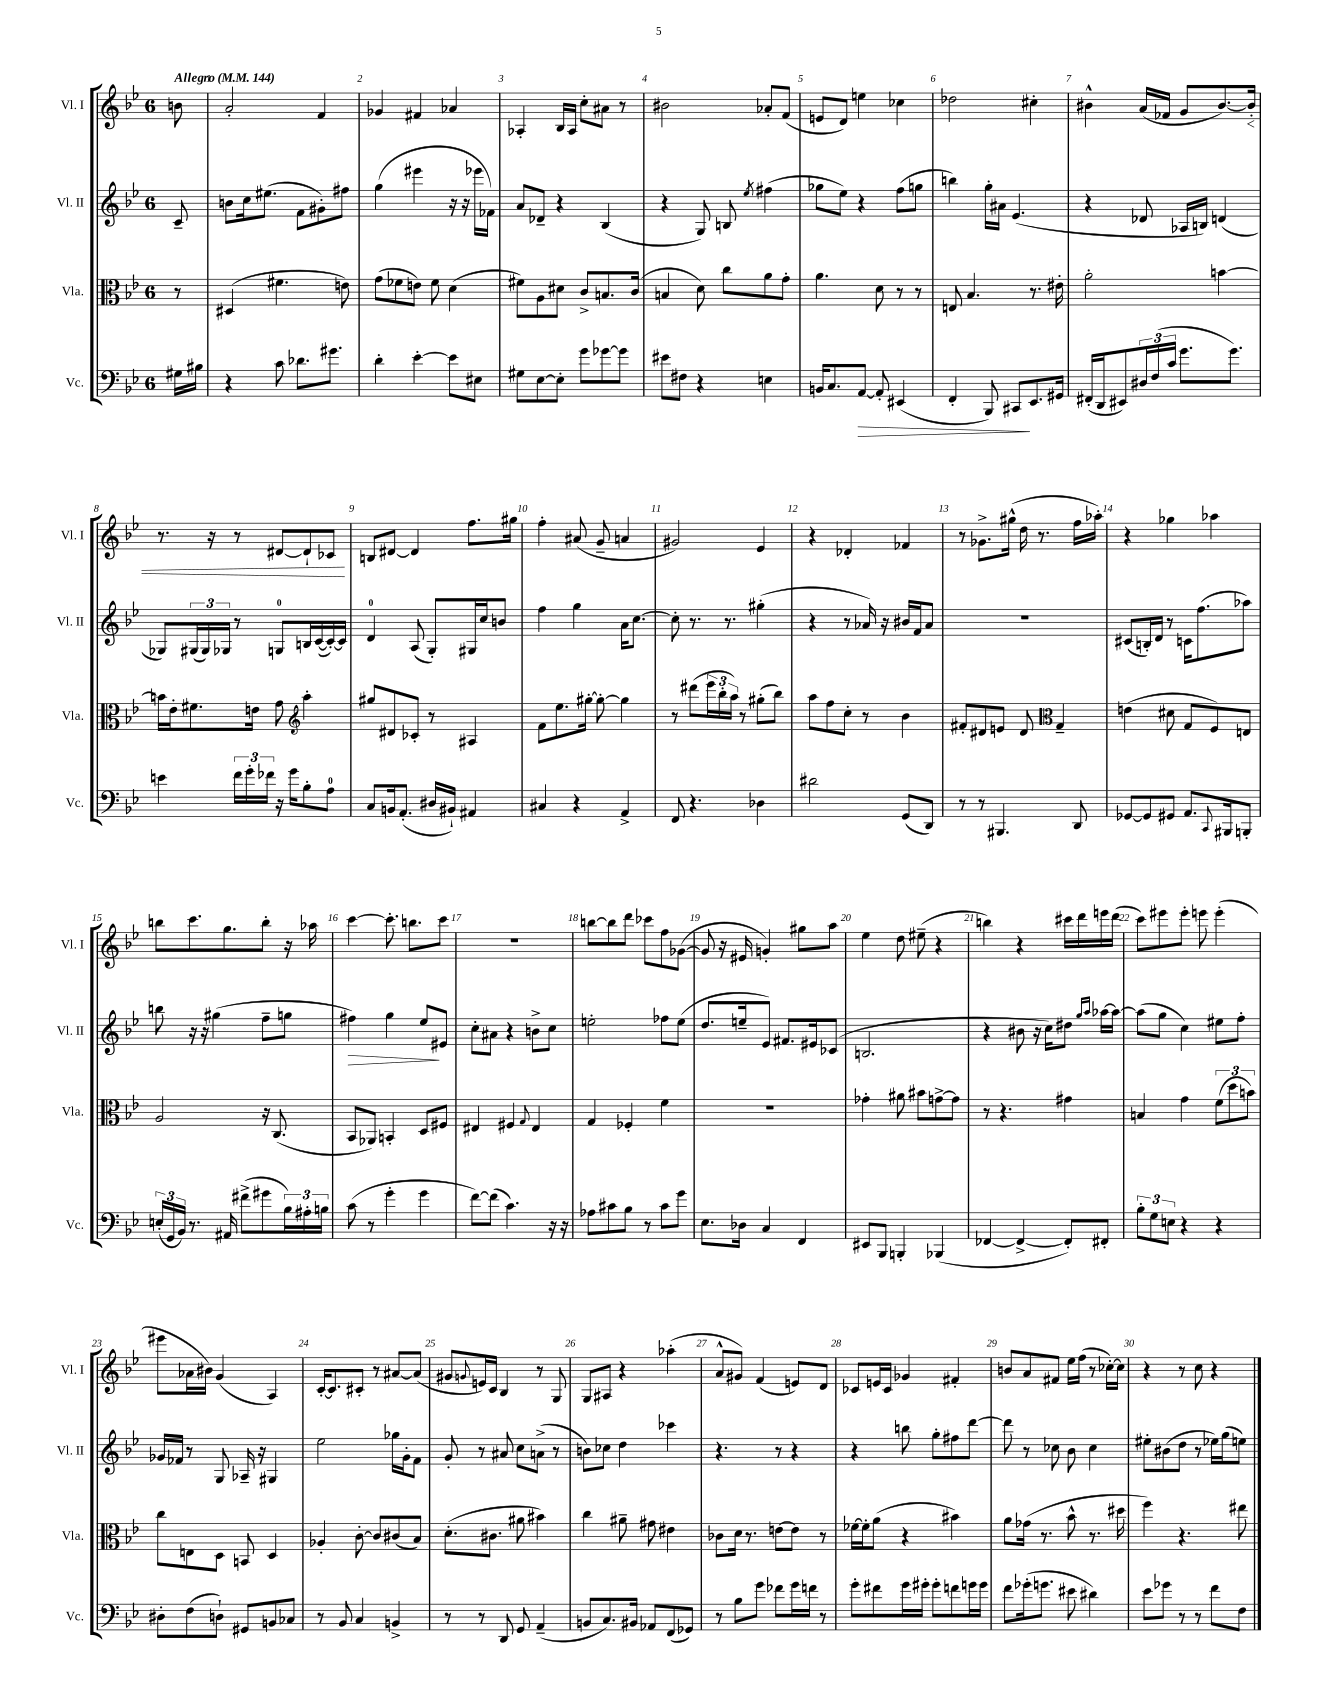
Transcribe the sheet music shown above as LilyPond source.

<<
\new StaffGroup <<
\new Staff = "s0" \with { instrumentName = "Vl. I" shortInstrumentName = "Vl. I" } {
    \clef treble \key bes \major \once \override Staff.TimeSignature.style = #'single-digit \time 6/8 \partial 8 \tempo "Allegro" 4 = 144
    b'8 |
    a'2-. f'4 |
    ges'4 fis'4 aes'4 |
    aes4-. bes16 aes16 c''8-. ais'8 r8 |
    bis'2 aes'8-. f'8( |
    e'8 d'8) e''4 ces''4 |
    des''2 cis''4-. |
    bis'4-^ a'16( fes'16 g'8 bis'8.~) bis'16-.\< |
    r8. r16 r8 dis'8~ dis'8-! ces'8\! |
    b8 dis'8~ dis'4 f''8. gis''16 |
    f''4-. ais'8( g'8-- a'4 |
    gis'2) ees'4 |
    r4 des'4-. fes'4 |
    r8 ges'8.-> gis''16-^( d''16 r8. f''16 aes''16-.) |
    r4 ges''4 aes''4 |
    b''8 c'''8. g''8. b''8-. r16 aes''16 |
    c'''4~ c'''8.-. b''8. c'''8 |
    R2. |
    b''8~ b''8 d'''8 ces'''8 f''8 ges'8~( |
    ges'8 r16 eis'16 g'4-.) gis''8 a''8 |
    ees''4 d''8 eis''8--( r4 |
    b''4) r4 cis'''16 d'''16 e'''16 d'''16( |
    c'''8) eis'''8 eis'''8-. e'''8 e'''4-.( |
    eis'''8 aes'16 bis'16) g'4( a4) |
    c'16~-. c'8. cis'8-. r8 ais'8~ ais'8( |
    gis'8 \appoggiatura { g'8 } e'16) c'16 bes4 r8 g8 |
    g8 ais8 r4 aes''4-.( |
    a'8-^ gis'8) f'4( e'8) d'8 |
    ces'8 e'16 ces'16 ges'4 fis'4-. |
    b'8 a'8 fis'8 ees''16 f''16( r8 ces''16~-.) ces''16 |
    r4 r8 c''8 r4 \bar "|." |
}
\new Staff = "s1" \with { instrumentName = "Vl. II" shortInstrumentName = "Vl. II" } {
    \clef treble \key bes \major \once \override Staff.TimeSignature.style = #'single-digit \time 6/8 \partial 8
    c'8-- |
    b'8 c''16 eis''8.( f'8 gis'8-.) fis''8 |
    g''4( eis'''4 r16 r16 ees'''16 fes'16) |
    a'8 des'8-- r4 bes4( |
    r4 g8) b8 \acciaccatura { ees''8 } fis''4( |
    ges''8 ees''8) r4 f''8( g''8 |
    b''4) g''16-. ais'16 ees'4.( |
    r4 des'8 aes16 b16) d'4( |
    ges8) \tuplet 3/2 { gis16( gis16) ges16 } r8 g8-0 b16 c'16~( c'16~-.) c'16 |
    d'4-0 a8( g8-.) gis16 c''16 b'8 |
    f''4 g''4 a'16 c''8.~ |
    c''8-. r8. r8. gis''4-.( |
    r4 r8 aes'16) r16 bis'16 f'16 aes'8 |
    R2. |
    cis'8( b16-.) d'16 r8 c'16 f''8.( aes''8) |
    b''8 r16 r16 gis''4( f''8-- g''8 |
    fis''4\>) g''4 ees''8\! eis'8 |
    c''8-. ais'8 r4 b'8-> c''8 |
    e''2-. fes''8 e''8( |
    d''8. e''16-- ees'8) fis'8. eis'16 ces'8( |
    b2. |
    r4 bis'8 r16 c''16) dis''8 \grace { g''16 a''16 } aes''16~ aes''16~ |
    aes''8( g''8 c''4) eis''8 f''8-. |
    ges'16 fes'16 r8 g8 aes16-- r16 gis4 |
    ees''2 ges''16 g'16-. f'8 |
    g'8-. r8 ais'8 c''8 a'8->( r8 |
    b'8) ces''8 d''4 ces'''4 |
    r4. r8 r4 |
    r4 b''8 g''8-. fis''8 d'''8~ |
    d'''8 r8 ces''8 bes'8 ces''4 |
    eis''8-. bis'8( d''8 r8 ees''16) g''16( e''8) \bar "|." |
}
\new Staff = "s2" \with { instrumentName = "Vla." shortInstrumentName = "Vla." } {
    \clef alto \key bes \major \once \override Staff.TimeSignature.style = #'single-digit \time 6/8 \partial 8
    r8 |
    dis4( fis'4. e'8) |
    g'8( fes'8 e'8) fes'8 d'4( |
    fis'8) a8 dis'8 c'8-> b8. c'16( |
    b4 d'8) c''8 a'8 g'8-. |
    a'4. d'8 r8 r8 |
    e8 bes4. r8. eis'16-. |
    a'2-. b'4~ |
    b'16 ees'16-. fis'8. e'16 g'8 \clef treble a''4-. |
    gis''8 dis'8 ces'8-. r8 ais4 |
    f'8 ees''8. gis''16~-. gis''8~-. gis''4 |
    r8 dis'''8( \tuplet 3/2 { ees'''16 bes''16-. a''16) } r8 gis''8-.( bes''8) |
    a''8 f''8 c''8-. r8 bes'4 |
    fis'8-. dis'8 e'8 dis'8 \clef alto g4-- |
    e'4( dis'8 g8 f8) e8 |
    a2 r16 c8.( |
    bes,8 aes,8) b,4-. d8 fis8 |
    eis4 fis4 \appoggiatura { g8 } eis4 |
    g4 fes4-. f'4 |
    R2. |
    ges'4-. ais'8 bis'8 g'8~-> g'8 |
    r8 r4. gis'4 |
    b4 g'4 \tuplet 3/2 { f'8( d''8 b'8) } |
    c''8 e8 d8 b,8 d4 |
    aes4-. c'8~-. c'8 cis'8( bes8) |
    d'8.-.( cis'8. ais'8 bis'4) |
    c''4 ais'8-- gis'8 eis'4 |
    ces'8 d'16 r8. e'8~ e'8 r8 |
    fes'16~ fes'16-. a'8( r4 bis'4) |
    a'8 ges'16( r8. bes'8-^ r8. dis''16 |
    f''4) r4. eis''8 \bar "|." |
}
\new Staff = "s3" \with { instrumentName = "Vc." shortInstrumentName = "Vc." } {
    \clef bass \key bes \major \once \override Staff.TimeSignature.style = #'single-digit \time 6/8 \partial 8
    gis16 bis16 |
    r4 c'8 des'8. gis'8. |
    d'4-. ees'4~-. ees'8 eis8 |
    gis8 ees8~ ees8-. g'8 ges'8~ ges'8 |
    eis'8 fis8 r4 e4 |
    b,16 c8. a,8~\> a,8-. eis,4( |
    f,4-. bes,,8) cis,8\! ees,8. gis,16 |
    fis,16-.( d,16 eis,8) \tuplet 3/2 { dis16 f16( c'16 } g'8. g'8.) |
    e'4 \tuplet 3/2 { f'16 g'16-. fes'16 } r16 g'16 bes8-. a8-0 |
    c8 b,16 a,8.-.( dis16 bis,16-!) ais,4 |
    cis4 r4 a,4-> |
    f,8 r4. des4 |
    dis'2 g,8( d,8) |
    r8 r8 bis,,4. d,8 |
    ges,8~ ges,8 gis,8 a,8. \appoggiatura { c,8 } bis,,16 b,,8-. |
    \tuplet 3/2 { e16-.( g,16 bes,16) } r8. ais,16 fis'8->( gis'8 \tuplet 3/2 { bes16) ais16-. b16 } |
    c'8( r8 g'4-. g'4 |
    f'8~) f'8( c'4.) r16 r16 |
    aes8 cis'8 bes8 r8 cis'8 g'8 |
    ees8. des16 c4 f,4 |
    eis,8 bes,,8 b,,4-. bes,,4( |
    fes,4~ fes,4~-> fes,8-.) fis,8-. |
    \tuplet 3/2 { bes8-. g8 e8 } r4 r4 |
    dis8-. f8( d8-!) gis,8 b,8 ces8 |
    r8 bes,8 c4 b,4-> |
    r8 r8 d,8 g,8 a,4--( |
    b,8 c8.) bis,16 aes,8 f,8( ges,8) |
    r8 bes8 g'8 fes'8 g'16 f'16 r8 |
    g'8-. fis'8 g'16 gis'16-. gis'8-. f'8 g'16 g'16 |
    f'8 ges'16-.( g'8. eis'8 dis'4) |
    ees'8 ges'8 r8 r8 f'8 f8 \bar "|." |
}
>>
>>
\layout { \context { \Score \override BarNumber.break-visibility = ##(#f #t #t) barNumberVisibility = #all-bar-numbers-visible } }
